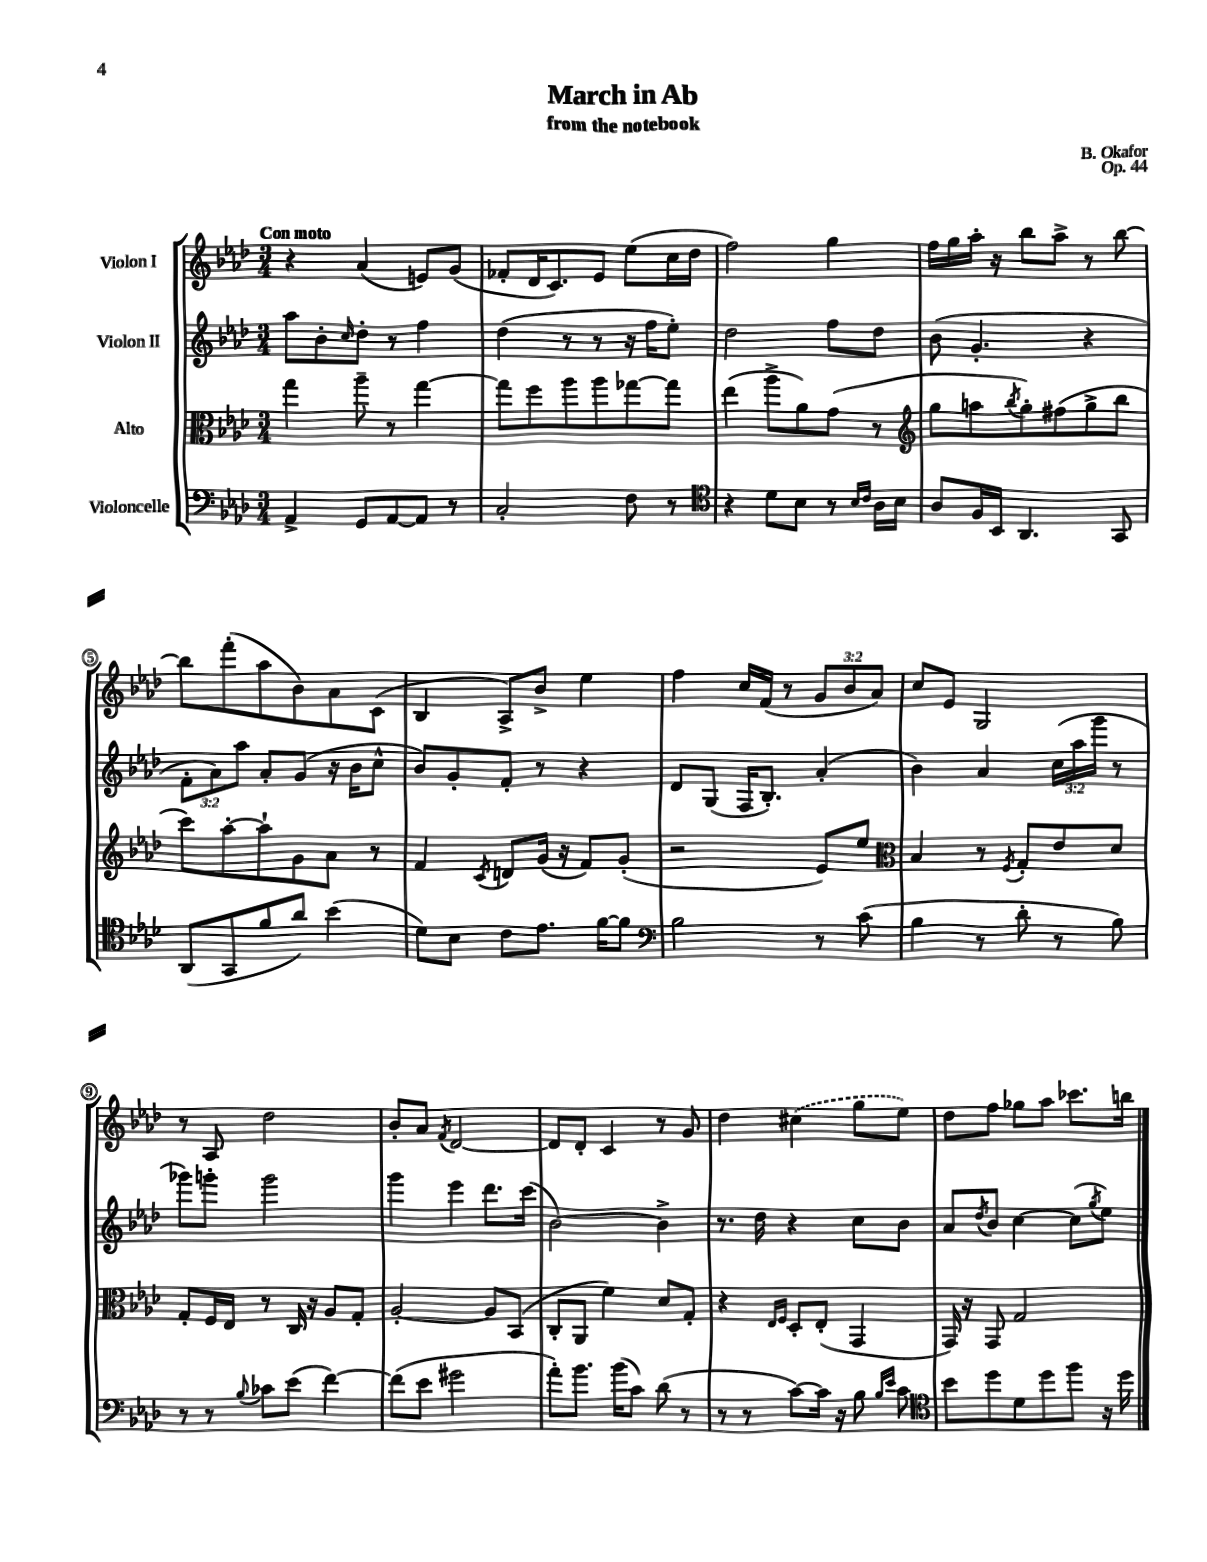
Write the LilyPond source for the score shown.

\header { title = "March in Ab" composer = "B. Okafor" subtitle = "from the notebook" opus = "Op. 44" }
<<
\new StaffGroup <<
\new Staff = "s0" \with { instrumentName = "Violon I" } {
    \clef treble \key aes \major \numericTimeSignature \time 3/4 \override Staff.TupletNumber.text = #tuplet-number::calc-fraction-text \tempo "Con moto"
    r4 aes'4( e'8) g'8( |
    fes'8-. des'16 c'8.) ees'8 ees''8( c''16 des''16 |
    f''2) g''4 |
    f''16 g''16 aes''16-. r16 bes''8 aes''8-> r8 bes''8~ |
    bes''8 f'''8-.( aes''8 bes'8) aes'8 c'8( |
    bes4 aes8->) bes'8-> ees''4 |
    f''4 c''16 f'16( r8 \tuplet 3/2 { g'8 bes'8 aes'8) } |
    c''8 ees'8 g2 |
    r8 aes8 des''2 |
    bes'8-. aes'8 \acciaccatura { f'8 } des'2~ |
    des'8 des'8-. c'4 r8 g'8 |
    des''4 \once \slurDashed cis''4( g''8 ees''8) |
    des''8 f''8 ges''8 aes''8 ces'''8. b''16 \bar "|." |
}
\new Staff = "s1" \with { instrumentName = "Violon II" } {
    \clef treble \key aes \major \numericTimeSignature \time 3/4 \override Staff.TupletNumber.text = #tuplet-number::calc-fraction-text
    aes''8 bes'8-. \grace { c''16 } des''8-. r8 f''4 |
    des''4( r8 r8 r16 f''16 ees''8-.) |
    des''2 f''8 des''8 |
    bes'8( g'4.-. r4 |
    \tuplet 3/2 { f'8-. aes'8) aes''8 } aes'8-. g'8( r16 bes'16 c''8-^ |
    bes'8) g'8-. f'8-. r8 r4 |
    des'8 g8( f16 bes8.-.) aes'4-.( |
    bes'4) aes'4 \tuplet 3/2 { c''16( aes''16 g'''16 } r8 |
    ges'''8) g'''8-. g'''2 |
    g'''4 ees'''4 des'''8. c'''16( |
    bes'2~) bes'4-> |
    r8. des''16 r4 c''8 bes'8 |
    aes'8 \acciaccatura { des''8 } bes'8 c''4~ c''8( \acciaccatura { g''8 } ees''8) \bar "|." |
}
\new Staff = "s2" \with { instrumentName = "Alto" } {
    \clef alto \key aes \major \numericTimeSignature \time 3/4
    g''4 aes''8-- r8 g''4~ |
    g''8 f''8 aes''8 aes''8 ges''8~ ges''8 |
    ees''4( aes''8-> aes'8) g'8( r8 |
    \clef treble g''8 a''8 \acciaccatura { bes''8 } g''8-.) fis''8( g''8-> bes''8 |
    c'''8) aes''8~-. aes''8-! g'8 aes'8 r8 |
    f'4 \acciaccatura { c'8 } d'8 g'16( r16 f'8) g'8-.( |
    r2 ees'8) ees''8 |
    \clef alto bes4 r8 \acciaccatura { f8 } g8-. ees'8 des'8 |
    g8-. f16 ees16 r8 c16 r16 aes8 g8-. |
    aes2~-. aes8 bes,8( |
    c8-. aes,8 f'4) des'8 g8-. |
    r4 \grace { ees16 f16 } des8-. ees8-.( g,4 |
    g,16) r16 g,8 g2 \bar "|." |
}
\new Staff = "s3" \with { instrumentName = "Violoncelle" } {
    \clef bass \key aes \major \numericTimeSignature \time 3/4
    aes,4-> g,8 aes,8~ aes,8 r8 |
    c2-. f8 r8 |
    \clef tenor r4 des'8 bes8 r8 \grace { bes16 c'16 } aes16 bes16 |
    aes8 f16 bes,16 aes,4. g,8 |
    aes,8( g,8 f'8 aes'8) bes'4( |
    des'8) bes8 c'8 ees'8. f'16~ f'8 |
    \clef bass bes2 r8 c'8( |
    bes4 r8 des'8-. r8 bes8) |
    r8 r8 \appoggiatura { bes8 } ces'8 ees'8( f'4~) |
    f'8( ees'8 gis'2 |
    aes'8-.) bes'8. bes'16( c'8) des'8( r8 |
    r8 r8 c'8~) c'16 r16 bes8 \grace { bes16 ees'16 } c'8 |
    \clef tenor bes'8 des''8 des'8 des''8 f''8 r16 des''16 \bar "|." |
}
>>
>>
\layout { \context { \Score \override BarNumber.stencil = #(make-stencil-circler 0.1 0.3 ly:text-interface::print) } }
